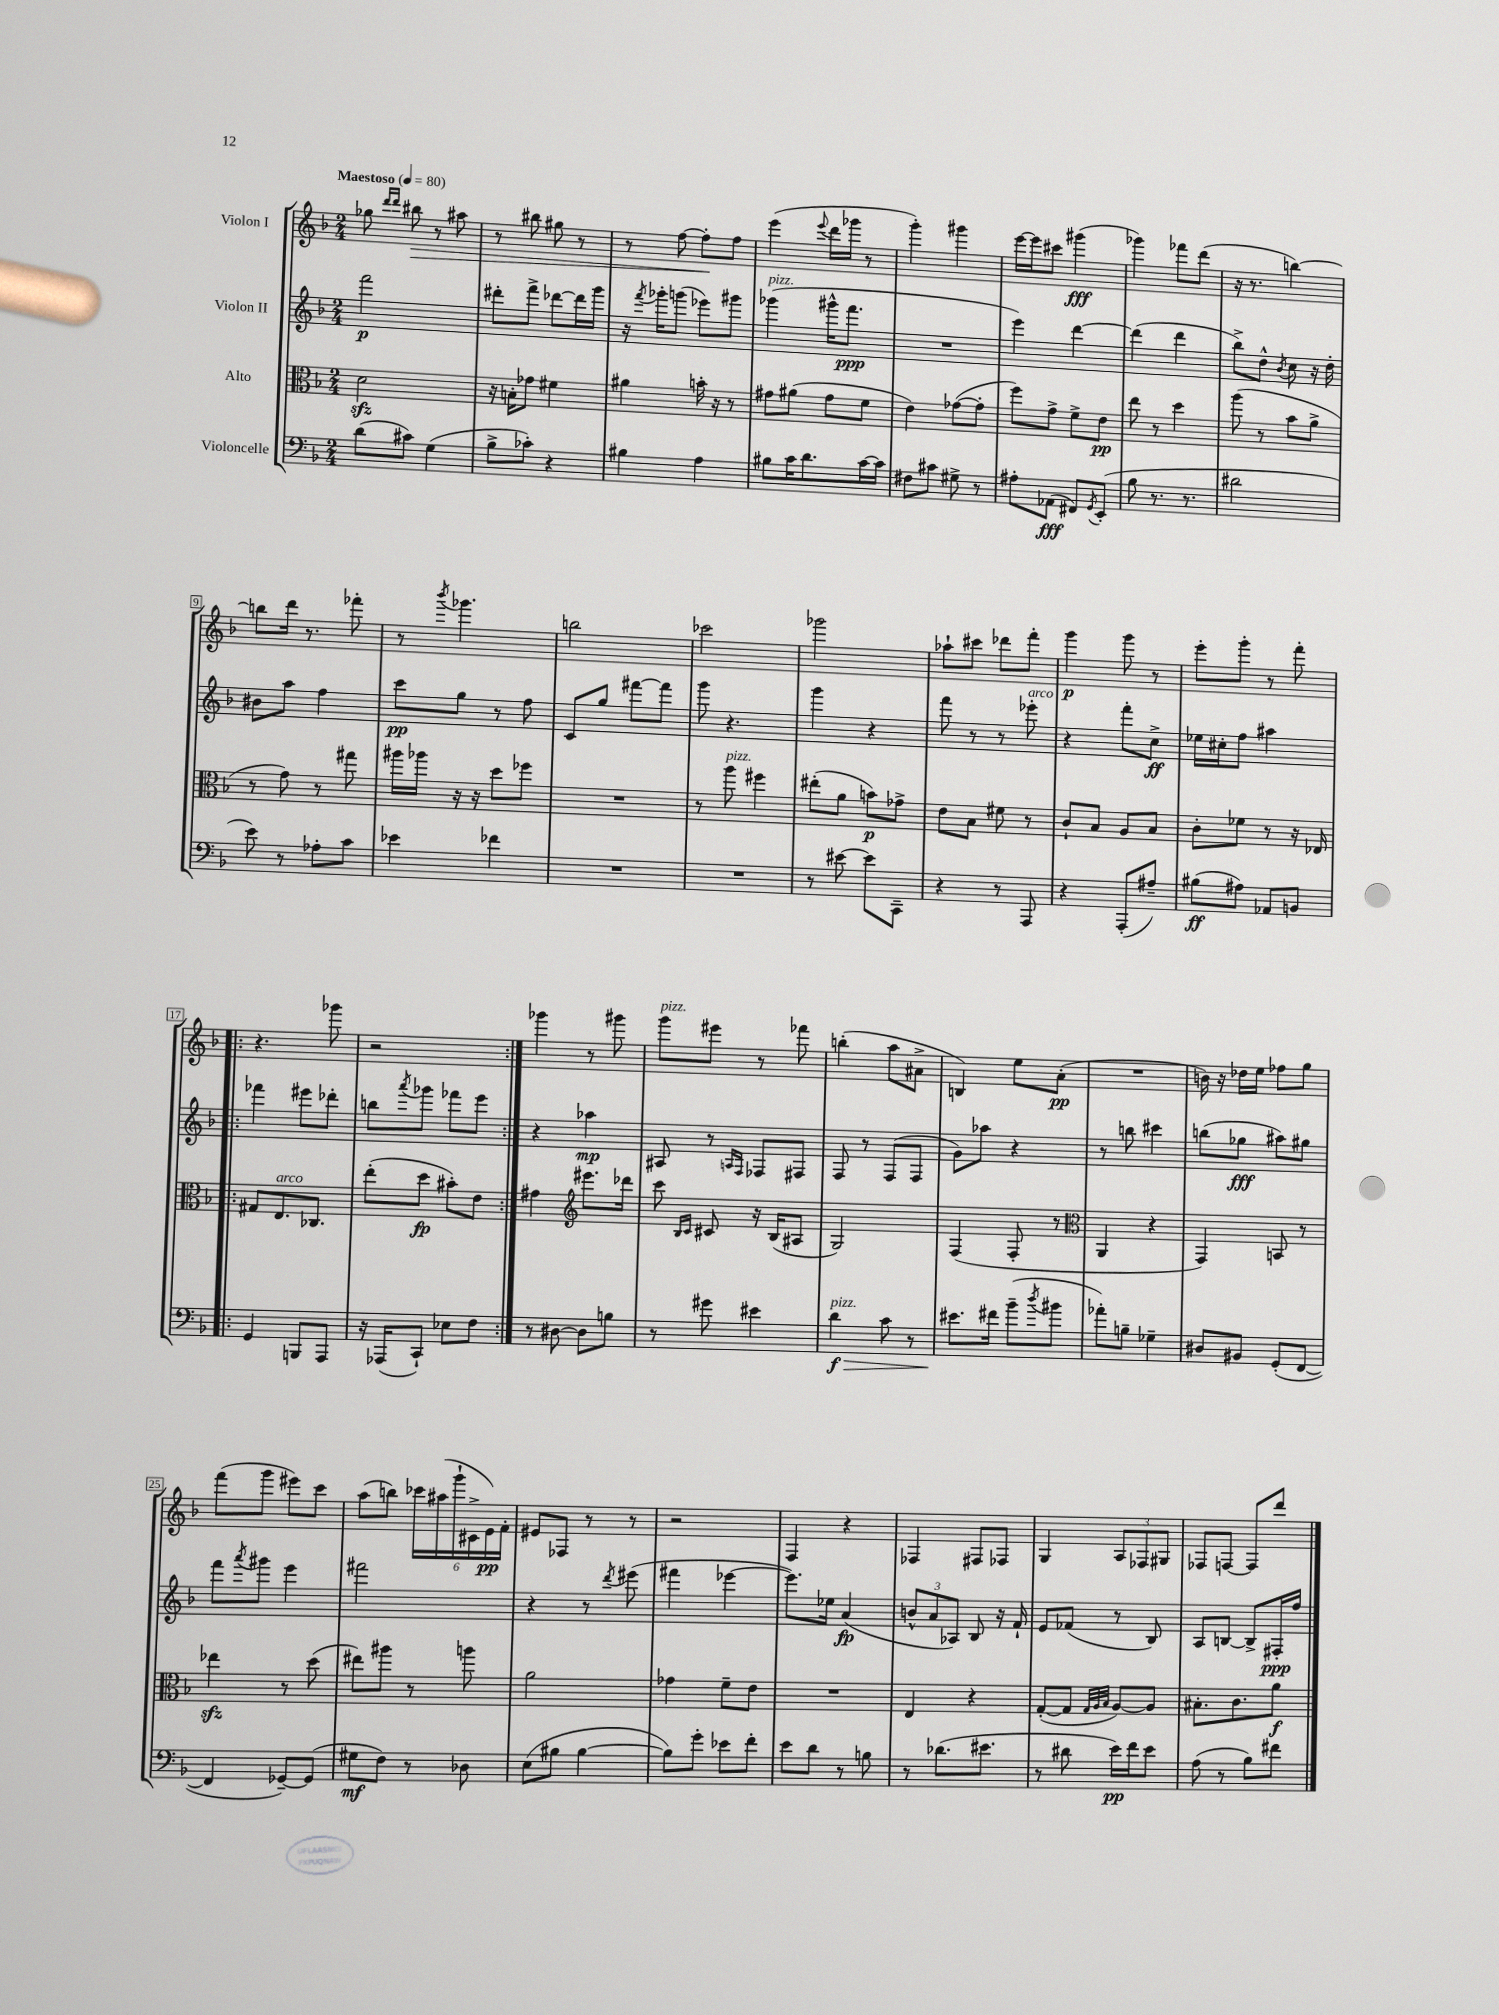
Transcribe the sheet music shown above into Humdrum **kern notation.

**kern	**kern	**kern	**kern
*staff4	*staff3	*staff2	*staff1
*clefF4	*clefC3	*clefG2	*clefG2
*k[b-]	*k[b-]	*k[b-]	*k[b-]
*M2/4	*M2/4	*M2/4	*M2/4
*MM80	*MM80	*MM80	*MM80
(8d\L	2d\	2fff\	8gg-\
.	.	.	16qqddd/LL
.	.	.	16qqddd/JJ
8c#\J)	.	.	8bb#\
(4G\	.	.	8r
.	.	.	8aa#\
=	=	=	=
8B-^\L	16r	8ddd#'\L	8r
.	16B'\LK	.	.
8c-'\J)	8g-\J	8fff^\J	8bb#\
4r	4f#\	[8ddd-\L	8gg#\
.	.	16ddd-\]L	8r
.	.	16ggg\JJ	.
=	=	=	=
4B#\	4a#\	16r	8r
.	.	8qfff/	.
.	.	16ggg-'\LK	.
.	.	(8ggg\J	[8ff\
4A\	16b'\	8eee-\L)	8ff'\]L
.	16r	.	.
.	8r	8ggg#\J	8ff\J
=	=	=	=
8B#\L	8g#\L	(4ggg-\	(4eee\
16c\K	(8a#\J	.	.
8.d\	.	.	.
.	.	.	8qqeee/
.	8g#\L	16ggg#^^\LK	16ddd\LL
.	.	8.fff\J	16ggg-\JJ
[16c\L	8f\J	.	8r
16c\]JJ	.	.	.
=	=	=	=
8F#\L	4e\)	2r	4ggg'\)
8c#\J	.	.	.
8G#^\	([8g-\L	.	4ggg#\
8r	8g-'\]J	.	.
=	=	=	=
8A#'\L	8ff\L)	4eee\)	[16eee\LL
.	.	.	16eee\]J
(8AA-\J	8g^\J	.	8ccc#\J
8FF#/L)	8f^\L	[4ddd\	(4ggg#\
8qGG/	.	.	.
(8EE'/J	8e\J	.	.
=	=	=	=
8B-\	8ee\	(4ddd\]	4ggg-\)
8.r	8r	.	.
.	4dd\	4ddd\	8fff-\L
8.r	.	.	.
.	.	.	(8ddd\J
=	=	=	=
2d#\	(8aa\	8bb-^\L)	16r
.	.	.	8.r
.	8r	8dd^^\J	.
.	.	8qb-/	.
.	8b-\L	8cc\	[4bb\)
.	8a^\J	16r	.
.	.	16dd'\	.
=	=	=	=
8e\)	8r	8b#\L	8bb\]L
8r	8g\)	8aa\J	16ddd\Jk
.	.	.	8.r
8A-'\L	8r	4ff\	.
8c\J	8gg#\	.	8fff-'\
=	=	=	=
4e-\	16aa#\LL	8ccc\L	8r
.	16aa-\JJ	.	.
.	.	.	8qbbb-/
.	16r	8gg\J	4.ggg-\
.	16r	.	.
4f-\	8dd\L	8r	.
.	8ff-\J	8ff\	.
=	=	=	=
2r	2r	8c/L	2bb\
.	.	8gg/J	.
.	.	[8fff#\L	.
.	.	8fff#\]J	.
=	=	=	=
2r	8r	8ggg\	2ccc-\
.	8aa\	4.r	.
.	4ff#\	.	.
=	=	=	=
8r	(8ee#'\L	4ggg\	2ggg-\
[8e#\	8a\J	.	.
8e#\]L	8b\L)	4r	.
8CC~\J	8g-^\J	.	.
=	=	=	=
4r	8e\L	8fff\	8aa-`\L
.	8B-\J	8r	8ccc#\J
8r	8f#\	8r	8ddd-\L
8AAA/	8r	8eee-'\	8fff'\J
=	=	=	=
4r	8c`/L	4r	4ggg\
.	8B-/J	.	.
(8AAA'/L	8A/L	8fff'\L	8ggg\
8A#~/J)	8B-/J	8cc^\J	8r
=	=	=	=
(8B#\L	8c'\L	16ee-\LL	8eee'\L
.	.	16cc#'\J	.
8A#\J)	8f-\J	8ff\J	8ggg'\J
8AA-/L	8r	4aa#\	8r
8BB/J	16r	.	8fff'\
.	16E-/	.	.
=!|:	=!|:	=!|:	=!|:
4GG/	8G#/L	4fff-\	4.r
.	8.E/	.	.
8BBB/L	.	8eee#\L	.
.	8.C-/J	.	.
8AAA/J	.	8ddd-'\J	8ggg-\
=	=	=	=
16r	(8ee'\L	8bb\L	2r
(16AAA-/LK	.	.	.
.	.	8qaaa/	.
8CC`/J)	8dd\J	8ggg-\J	.
8E-\L	8b#'\L)	8fff-\L	.
8F\J	8e\J	8eee\J	.
=:|!	=:|!	=:|!	=:|!
8r	4g#\	4r	4ggg-\
[8D#\	.	.	.
*	*clefG2	*	*
8D#\]L	8.eee#\L	4aa-\	8r
8B\J	.	.	8ggg#\
.	16ddd-\Jk	.	.
=	=	=	=
8r	8ccc\	8A#/	8ggg\L
.	16qqB-/LL	.	.
.	16qqc/JJ	.	.
8g#\	8c#/	8r	8eee#\J
.	.	16qqA/LL	.
.	.	16qqF/JJ	.
4e#\	16r	8F-/L	8r
.	(16B-/LK	.	.
.	8A#/J	8F#/J	8fff-\
=	=	=	=
4d\	2G/)	8F/	(4bb'\
.	.	8r	.
8c\	.	(8F/L	8aa\L
8r	.	8F/J	8a#^\J
=	=	=	=
8.e#\L	(4F/	8g\L)	4B/)
.	.	8aa-\J	.
16f#\Jk	.	.	.
(8b-~\L	8F'/	4r	8ee\L
8qdd/	.	.	.
8b#\J	8r	.	(8a'\J
=	=	=	=
*	*clefC3	*	*
8a-'\L)	4AA/	8r	2r
8B~\J	.	8bb\	.
4G-~\	4r	4ccc#\	.
=	=	=	=
8D#/L	4GG/)	(8bb\L	16b\)
.	.	.	16r
8BB#/J	.	8gg-\J	16dd-\LL
.	.	.	16ee\JJ
(8GG'/L	8BB/	8aa#\L)	8ff-\L
[8FF/J	8r	8gg#\J	8gg\J
=	=	=	=
4FF/]	4ee-\	8fff\L	(8fff\L
.	.	8qaaa/	.
.	.	8ggg#\J	8ggg\J
[8GG-~/L)	8r	4eee\	8eee#\L)
(8GG-/]J	(8dd\	.	8ccc\J
=	=	=	=
8G#\L	8ee#\L)	2fff#\	(8aa\L
8F\J)	8aa#\J	.	8bb\J)
8r	8r	.	24ccc-\LL
.	.	.	(24aa#\
.	.	.	24ggg`\
8D-\	8aa\	.	24c#^\
.	.	.	24e\)
.	.	.	24f'\JJ
=	=	=	=
(8E\L	2a\	4r	8e#/L
8B#\J	.	.	8F-/J
[4B#\	.	8r	8r
.	.	8qddd/	.
.	.	(8eee#\	8r
=	=	=	=
8B#\]L)	4g-\	4fff#\	2r
8g'\J	.	.	.
8e-\L	8f~\L	[4eee-\	.
8f'\J	8e\J	.	.
=	=	=	=
8e\L	2r	8.eee-\]L)	4F/
8d\J	.	.	.
.	.	16ee-\Jk	.
8r	.	(4a/	4r
8B\	.	.	.
=	=	=	=
8r	4E/	12b^^/L	4F-/
.	.	12a/	.
(8.d-\L	.	.	.
.	.	12A-/J)	.
.	4r	8B-/	8F#/L
8.e#\J	.	.	.
.	.	16r	8F-/J
.	.	16f`/	.
=	=	=	=
8r	([8G'/L	8e/L	4G/
8d#\	8G/]J	(8f-/J	.
.	32qqG/LLL	.	.
.	32qqA/	.	.
.	32qqB-/JJJ	.	.
16e\LL)	[8A/L)	8r	12A/L
16f\J	.	.	.
.	.	.	12F-/
8e\J	8A/]J	8B-/)	.
.	.	.	12G#/J
=	=	=	=
(8A\	8.B#'\L	8A/L	8F-/L
8r	.	[8B/J	[8F/J
.	8.c\	.	.
8B-\L)	.	8B^/]L	8F/]L
8f#\J	8a\J	16F#'/L	8ddd/J
.	.	16ff/JJ	.
==	==	==	==
*-	*-	*-	*-
